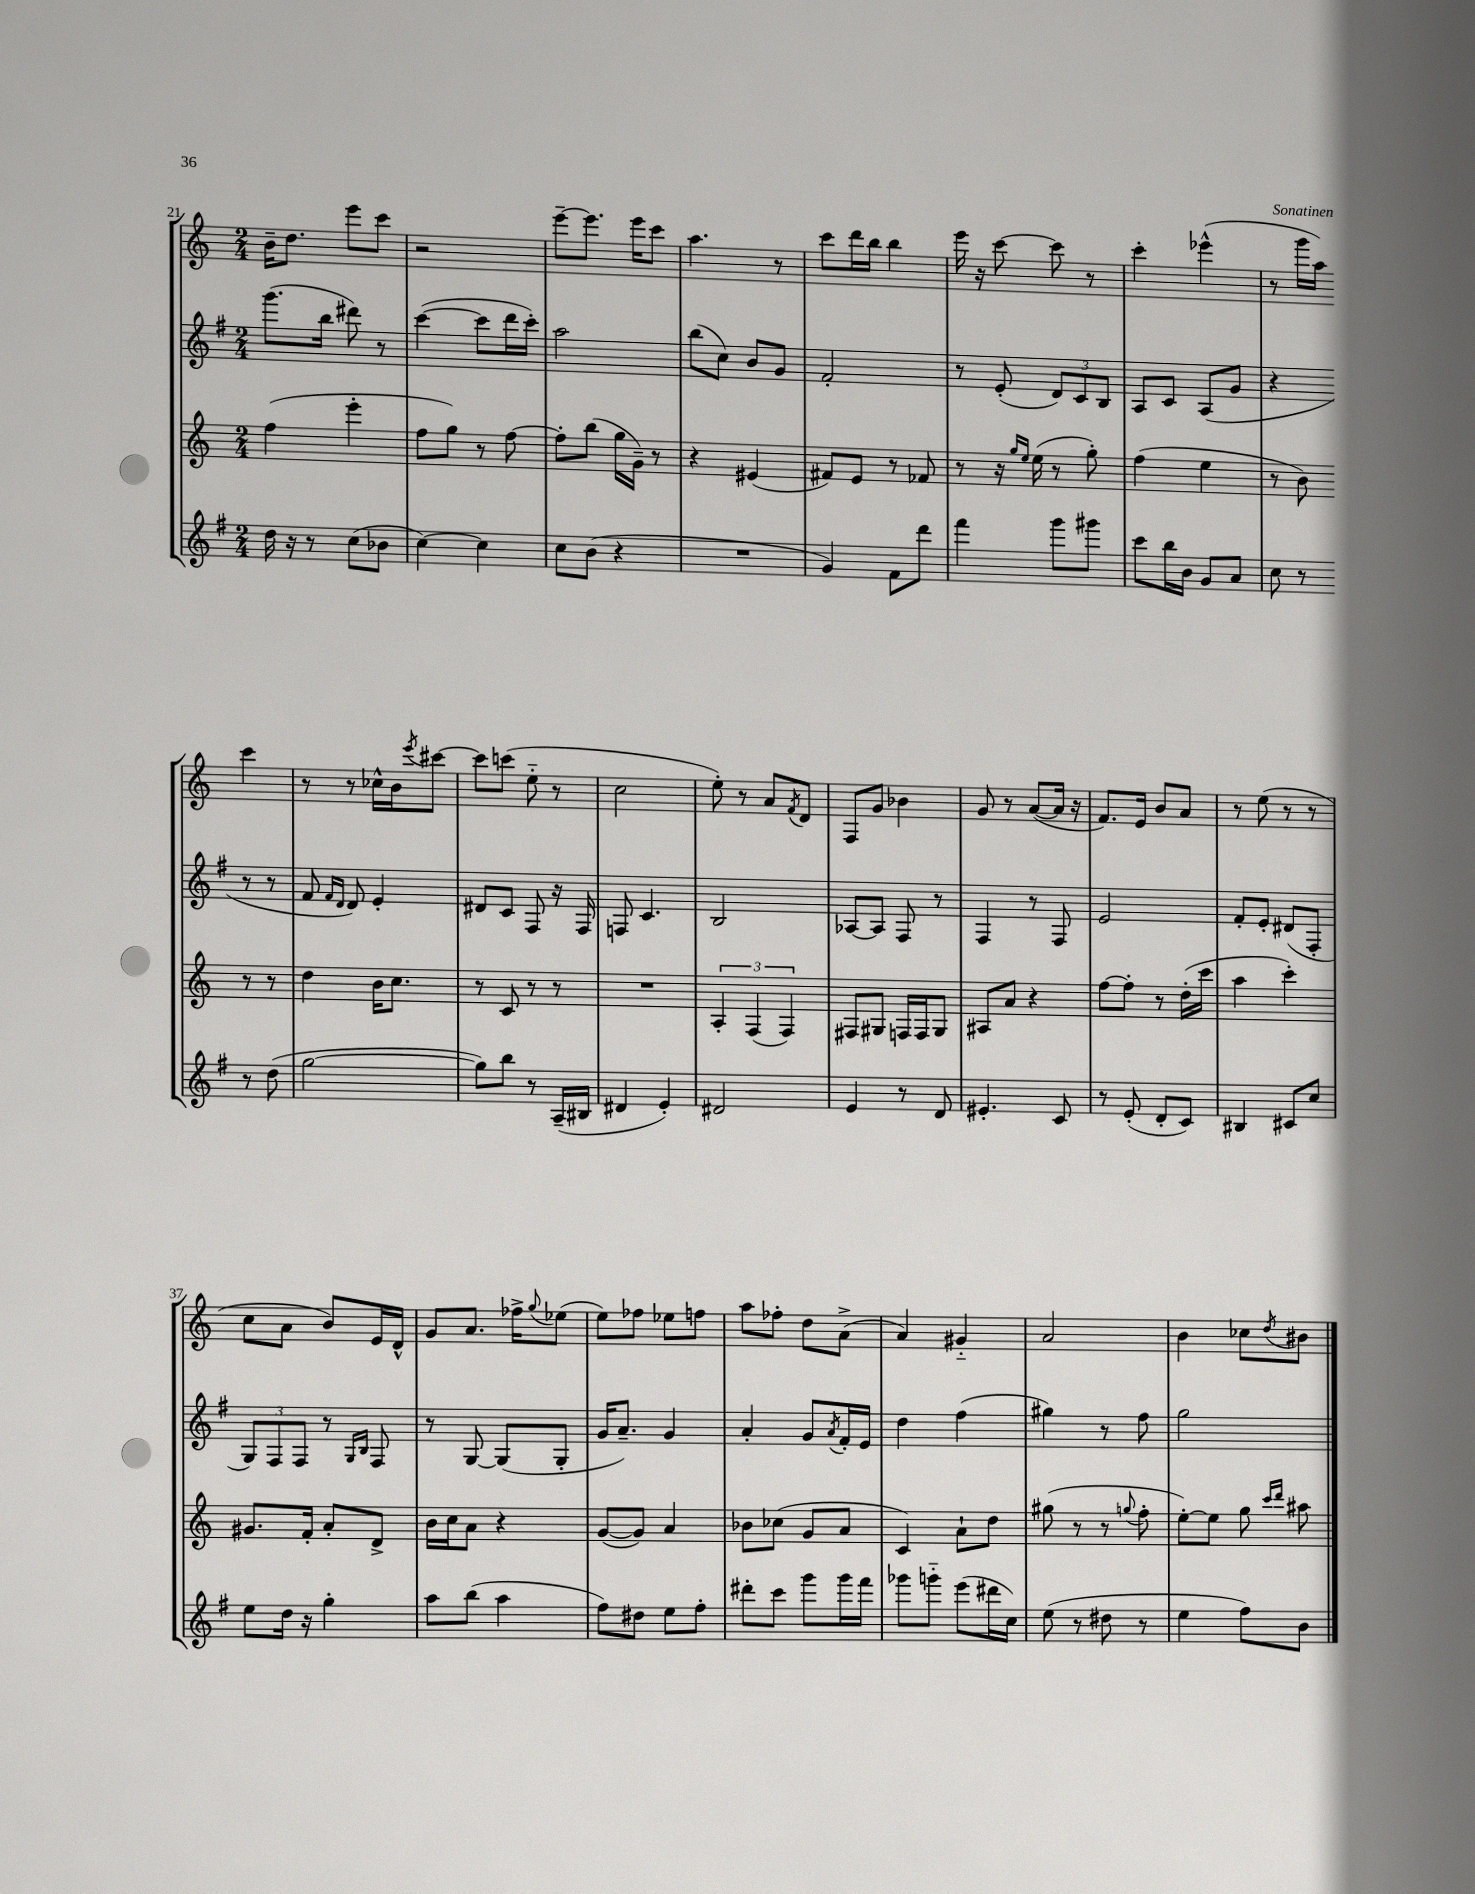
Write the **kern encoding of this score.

**kern	**kern	**kern	**kern
*staff4	*staff3	*staff2	*staff1
*clefG2	*clefG2	*clefG2	*clefG2
*k[f#]	*k[]	*k[f#]	*k[]
*M2/4	*M2/4	*M2/4	*M2/4
16dd\	(4ff\	(8.ggg\L	16b~\LK
16r	.	.	8.dd\J
8r	.	.	.
.	.	16bb\Jk	.
(8cc\L	4eee'\	8ddd#\)	8eee\L
8b-\J	.	8r	8ccc\J
=	=	=	=
[4cc\)	8ff\L	([4ccc\	2r
.	8gg\J)	.	.
4cc\]	8r	8ccc\]L	.
.	[8ff\	16ddd\L	.
.	.	16ccc'\JJ)	.
=	=	=	=
8cc\L	8ff'\]L	2aa\	[8eee~\L
(8b\J	(8bb\J	.	8.eee\]J
4r	16gg\LL	.	.
.	16g~\JJ)	.	16eee\LK
.	8r	.	8ccc\J
=	=	=	=
2r	4r	(8bb\L	4.aa\
.	.	8cc\J)	.
.	(4e#/	8b/L	.
.	.	8g/J	8r
=	=	=	=
4g/)	8f#/L)	2f#'/	8ccc\L
.	8e/J	.	16ddd\L
.	.	.	16bb\JJ
8f#\L	8r	.	4bb\
8ddd\J	8f-/	.	.
=	=	=	=
4fff#\	8r	8r	16eee\
.	.	.	16r
.	16r	(8e'/	[8ccc\
.	16qqgg/LL	.	.
.	16qqee/JJ	.	.
.	(16ee\	.	.
8ggg\L	8r	12d/L)	8ccc\]
.	.	12c/	.
8ggg#\J	8gg'\)	.	8r
.	.	12B/J	.
=	=	=	=
8ccc\L	(4ff\	8A/L	4ccc'\
16bb\L	.	8c/J	.
16b\JJ	.	.	.
8g/L	4ee\	(8A/L	(4eee-^^\
8a/J	.	8g/J	.
=	=	=	=
8cc\	8r	4r	8r
8r	8b\)	.	16ggg\LL
.	.	.	16aa\JJ)
8r	8r	8r	4ccc\
(8dd\	8r	8r	.
=	=	=	=
[2gg\	4dd\	8f#/	8r
.	.	16qqf#/LL	.
.	.	16qqd/JJ	.
.	.	8d/)	8r
.	16b\LK	4e'/	16cc-^^\LL
.	8.cc\J	.	16b\J
.	.	.	8qeee/
.	.	.	[8ccc#\J
=	=	=	=
8gg\]L)	8r	8d#/L	8ccc#\]L
8bb\J	8c/	8c/J	(8ccc\J
8r	8r	8F#/	8ee'~\
(16A~/LL	8r	16r	8r
16B#/JJ	.	16F#/	.
=	=	=	=
4d#/	2r	8F/	2cc\
.	.	4.c/	.
4e'/)	.	.	.
=	=	=	=
2d#/	6A'/	2B/	8ee'\)
.	.	.	8r
.	(6F/	.	.
.	.	.	8a/L
.	6F/)	.	.
.	.	.	8qf/
.	.	.	8d/J
=	=	=	=
4e/	8F#/L	[8A-/L	8F/L
.	8G#/J	8A-/]J	8g/J
8r	16F/LL	8F#/	4b-\
.	16F/J	.	.
8d/	8G#/J	8r	.
=	=	=	=
4.e#'/	8A#/L	4F#/	8g/
.	8a/J	.	8r
.	4r	8r	([8a/L
8c/	.	8F#/	16a/]Jk
.	.	.	16r
=	=	=	=
8r	[8ff\L	2e/	8.f/L)
(8e'/	8ff'\]J	.	.
.	.	.	16e/Jk
8d'/L	8r	.	8b/L
8c/J)	(16dd'\LL	.	8a/J
.	16ccc\JJ	.	.
=	=	=	=
4B#/	4aa\	8f#'/L	8r
.	.	8e'/J	(8ee\
8c#/L	4ccc'\)	(8d#/L	8r
8cc/J	.	8F#'/J	8r
=	=	=	=
8ee\L	8.g#/L	12G/L)	8cc\L
.	.	12F#/	.
16dd\Jk	.	.	8a\J
.	.	12F#/J	.
16r	16f'/Jk	.	.
4gg'\	8a'/L	8r	8b/L)
.	.	16qqG/LL	.
.	.	16qqB/JJ	.
.	8d^/J	8F#/	16e/L
.	.	.	16d^^/JJ
=	=	=	=
8aa\L	16b\LL	8r	8g/L
.	16cc\J	.	.
(8bb\J	8a\J	[8G/	8.a/J
4aa\	4r	(8G/]L	.
.	.	.	16ff-^\LK
.	.	.	8qqgg/
.	.	8G'/J	(8ee-\J
=	=	=	=
8ff#\L)	([8g/L	16g/LK	8ee\L)
.	.	8.a~/J)	.
8dd#\J	8g/]J)	.	8ff-\J
8ee\L	4a/	4g/	8ee-\L
8ff#'\J	.	.	8ff\J
=	=	=	=
8ddd#'\L	8b-\L	4a'/	8aa\L
8ccc\J	(8cc-\J	.	8ff-'\J
8ggg\L	8g/L	8g/L	8dd\L
.	.	8qa/	.
16ggg\L	8a/J	16f#'/L	(8a^\J
16fff#\JJ	.	16e/JJ	.
=	=	=	=
8ggg-\L	4c/)	4dd\	4a/)
8ggg'~\J	.	.	.
(8eee\L	8a`\L	(4ff#\	4g#'~/
16ddd#\L	8dd\J	.	.
16cc\JJ)	.	.	.
=	=	=	=
(8ee\	(8gg#\	4gg#\)	2a/
8r	8r	.	.
8dd#\	8r	8r	.
.	8qqgg/	.	.
8r	8ff'\	8ff#\	.
=	=	=	=
4ee\	[8ee'\L)	2gg\	4b\
.	8ee\]J	.	.
8ff#\L)	8gg\	.	8cc-\L
.	16qqccc/LL	.	.
.	16qqddd/JJ	.	8qdd/
8b\J	8aa#\	.	8b#\J
==	==	==	==
*-	*-	*-	*-
